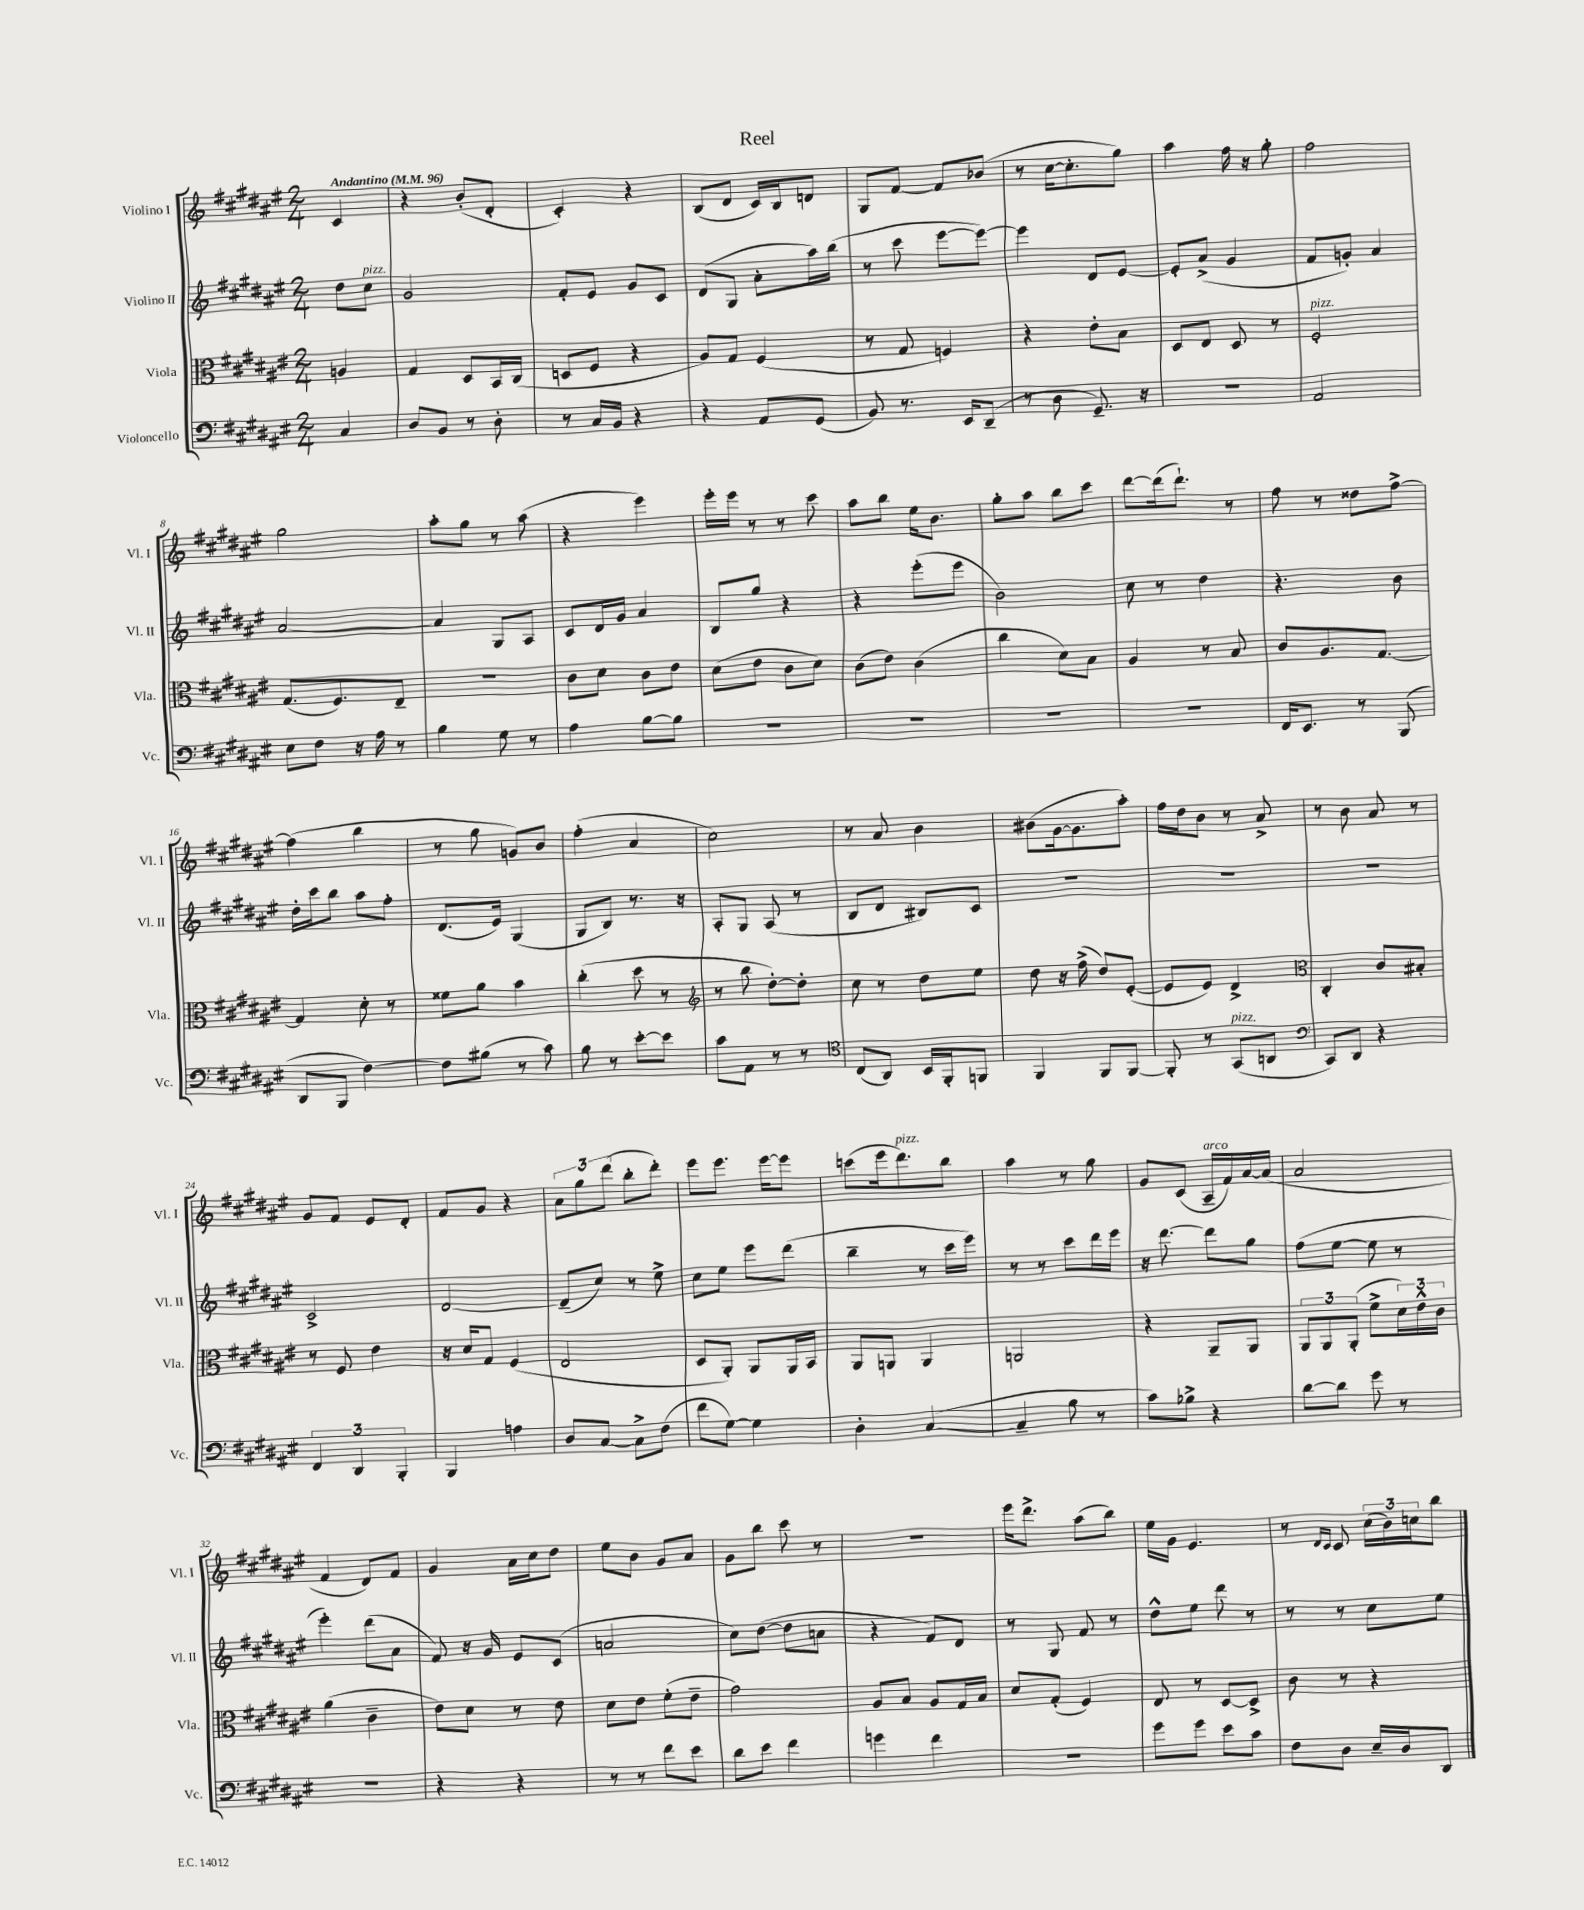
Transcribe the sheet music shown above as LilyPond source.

\header { title = "Reel" }
<<
\new StaffGroup <<
\new Staff = "s0" \with { instrumentName = "Violino I" shortInstrumentName = "Vl. I" } {
    \clef treble \key fis \major \numericTimeSignature \time 2/4 \partial 4 \tempo "Andantino" 4 = 96
    cis'4 |
    r4 b'8-.( dis'8-. |
    cis'4-.) r4 |
    b8( dis'8 cis'16) b16 d'8 |
    gis8 fis'8~ fis'8 bes'8( |
    r8 cis''16~ cis''8.-. gis''8) |
    ais''4 fis''16 r16 gis''8-. |
    fis''2 |
    gis''2 |
    ais''8-. gis''8 r8 ais''8( |
    r4 eis'''4) |
    eis'''16-. eis'''16 r8 r8 cis'''8 |
    ais''8 b''8 eis''16 b'8. |
    gis''8-. ais''8 b''8 cis'''8 |
    dis'''8~ dis'''16( dis'''8.-!) r8 |
    fis''8 r8 disis''8 fis''8~-> |
    fis''4( b''4 |
    r8 gis''8 g'8) b'8 |
    fis''4-.( ais'4 |
    cis''2) |
    r8 ais'8 b'4 |
    bis'8( gis'16~ gis'8. ais''8-.) |
    fis''16 dis''16 b'8 r8 ais'8-> |
    r8 b'8 ais'8 r8 |
    gis'8 fis'8 eis'8 dis'8-. |
    fis'8 gis'8 r4 |
    \tuplet 3/2 { ais'8 gis''8 dis'''8( } b''8-. dis'''8-.) |
    eis'''8 eis'''8. eis'''16~ eis'''8 |
    c'''8( eis'''16 dis'''8.^\markup { \italic "pizz." }) b''8 |
    ais''4 r8 gis''8 |
    gis'8 cis'8( ais16--^\markup { \italic "arco" } fis'16) ais'16~ ais'16( |
    ais'2 |
    fis'4 dis'8) fis'8 |
    gis'4 ais'16 cis''16 dis''8 |
    eis''8 b'8 gis'8 ais'8 |
    gis'8 b''8 cis'''8 r8 |
    R2 |
    eis'''16 dis'''8.-> ais''8( b''8) |
    eis''16 gis'16 eis'4. |
    r8 \grace { dis'16 cis'16 } cis'8 \tuplet 3/2 { cis''16( b'16) c''16 } b''8 \bar "|." |
}
\new Staff = "s1" \with { instrumentName = "Violino II" shortInstrumentName = "Vl. II" } {
    \clef treble \key fis \major \numericTimeSignature \time 2/4 \partial 4
    dis''8 cis''8^\markup { \italic "pizz." } |
    gis'2 |
    fis'8-. eis'8 gis'8 cis'8 |
    dis'8( gis8 ais'8-. ais''16) b''16( |
    r8 cis'''8 eis'''8~ eis'''8~) |
    eis'''4 dis'8 eis'8~ |
    eis'8-. ais'8->( gis'4 |
    fis'8 g'8-.) ais'4 |
    ais'2~ |
    ais'4 gis8 ais8 |
    cis'8 dis'16 gis'16 ais'4 |
    b8 gis''8 r4 |
    r4 eis'''8-.( eis'''8 |
    b'2) |
    cis''8 r8 dis''4 |
    r4. b'8 |
    dis''16-. cis'''16 b''8 ais''8 fis''8-. |
    dis'8.( eis'16) gis4( |
    gis8 b8) r8. r16 |
    ais8-. gis8 ais8( r8 |
    b8 dis'8 bis8) cis'8 |
    R2 |
    R2 |
    R2 |
    cis'2-> |
    dis'2~ |
    dis'8--( cis''8) r8 eis''8-> |
    cis''8 eis''8 eis'''8 dis'''8( |
    b''4-- r8 cis'''16 eis'''16) |
    r8 r8 cis'''8 dis'''16 eis'''16 |
    r16 dis'''8.~ dis'''8 gis''8 |
    fis''8( eis''8~ eis''8 r8 |
    eis'''4-.) dis'''8( ais'8 |
    fis'8) r16 gis'16 eis'8 cis'8( |
    a'2 |
    cis''8) dis''8~( dis''8 a'8 |
    r4 fis'8) dis'8 |
    r8 gis8 fis'8 r8 |
    dis''8-^ eis''8 dis'''8 r8 |
    r8 r8 cis''8 eis''8 \bar "|." |
}
\new Staff = "s2" \with { instrumentName = "Viola" shortInstrumentName = "Vla." } {
    \clef alto \key fis \major \numericTimeSignature \time 2/4 \partial 4
    a4 |
    gis4 dis8 b,16 cis16( |
    d8 fis8 r4 |
    ais8) gis8 fis4( |
    r8 gis8 f4) |
    r4 eis'8-. b8 |
    dis8 eis8 dis8 r8 |
    fis2-.^\markup { \italic "pizz." } |
    gis8.( fis8.) eis8-- |
    R2 |
    cis'8 dis'8 cis'8 eis'8 |
    dis'8( eis'8 cis'8 dis'8) |
    cis'8( eis'8) cis'4( |
    cis''4 dis'8) b8 |
    ais4 r8 b8 |
    cis'8 ais8. gis8.~ |
    gis4 dis'8-. r8 |
    fisis'8 ais'8 b'4 |
    cis''4-.( dis''8 r8 |
    \clef treble r8 b''8 dis''8~-.) dis''8-. |
    cis''8 r8 dis''8 eis''8 |
    dis''8 r16 fis''16->( dis''8) eis'8~-.( |
    eis'8 eis'8) dis'4-> |
    \clef alto cis4-. cis'8 bis8-. |
    r8 fis8 eis'4 |
    r16 dis'16 gis8 fis4( |
    eis2 |
    dis8 ais,8-.) ais,8 ais,16 b,16 |
    ais,8 a,8 a,4 |
    a,2 |
    r4 ais,8-- ais,8 |
    \tuplet 3/2 { ais,8 ais,8 ais,8-.( } fis'8-> \tuplet 3/2 { dis'16) eis'16-^ cis'16 } |
    ais'4( cis'4-- |
    eis'8) dis'8 r8 eis'8 |
    dis'8 eis'8 fis'8-.( eis'8-- |
    gis'2) |
    ais8 b8 ais8 gis16 b16 |
    dis'8 gis8-.( fis4) |
    eis8 r8 dis8~ dis8-> |
    cis'8 r8 r4 \bar "|." |
}
\new Staff = "s3" \with { instrumentName = "Violoncello" shortInstrumentName = "Vc." } {
    \clef bass \key fis \major \numericTimeSignature \time 2/4 \partial 4
    cis4 |
    dis8 b,8 r8 dis8-. |
    r8 cis16 b,16 r4 |
    r4 ais,8 gis,8( |
    b,8) r8. eis,16 dis,8--( |
    r8 dis8 gis,8.--) r16 |
    r2 |
    ais,2 |
    eis8 fis8 r16 ais16 r8 |
    b4 gis8 r8 |
    ais4 b8~ b8 |
    R2 |
    R2 |
    R2 |
    R2 |
    fis,16 eis,8. r8 b,,8( |
    dis,8 b,,8 fis4~) |
    fis8 bis8( r8 cis'8) |
    b8 r8 eis'8~-. eis'8 |
    cis'8 ais,8 r8 r8 |
    \clef tenor cis8( ais,8) b,16 fis,16-. f,8 |
    fis,4 fis,8 fis,8~ |
    fis,8-. r8 gis,8^\markup { \italic "pizz." }( a,8 |
    \clef bass cis,8) dis,8 r4 |
    \tuplet 3/2 { fis,4 dis,4 b,,4-. } |
    b,,4 a4 |
    dis8 cis8~ cis8-> fis8( |
    fis'8 gis8~) gis4 |
    dis4-. cis4~( |
    cis4-- b8 r8 |
    cis'8) bes8-> r4 |
    dis'8~ dis'8 gis'8 r8 |
    R2 |
    r4 r4 |
    r8 r8 fis'8 eis'8 |
    dis'8 eis'8 fis'4 |
    g'4 fis'4 |
    r2 |
    gis'8 gis'8 eis'8 cis'8 |
    fis8 dis8 eis16-- dis16 dis,8 \bar "|." |
}
>>
>>
